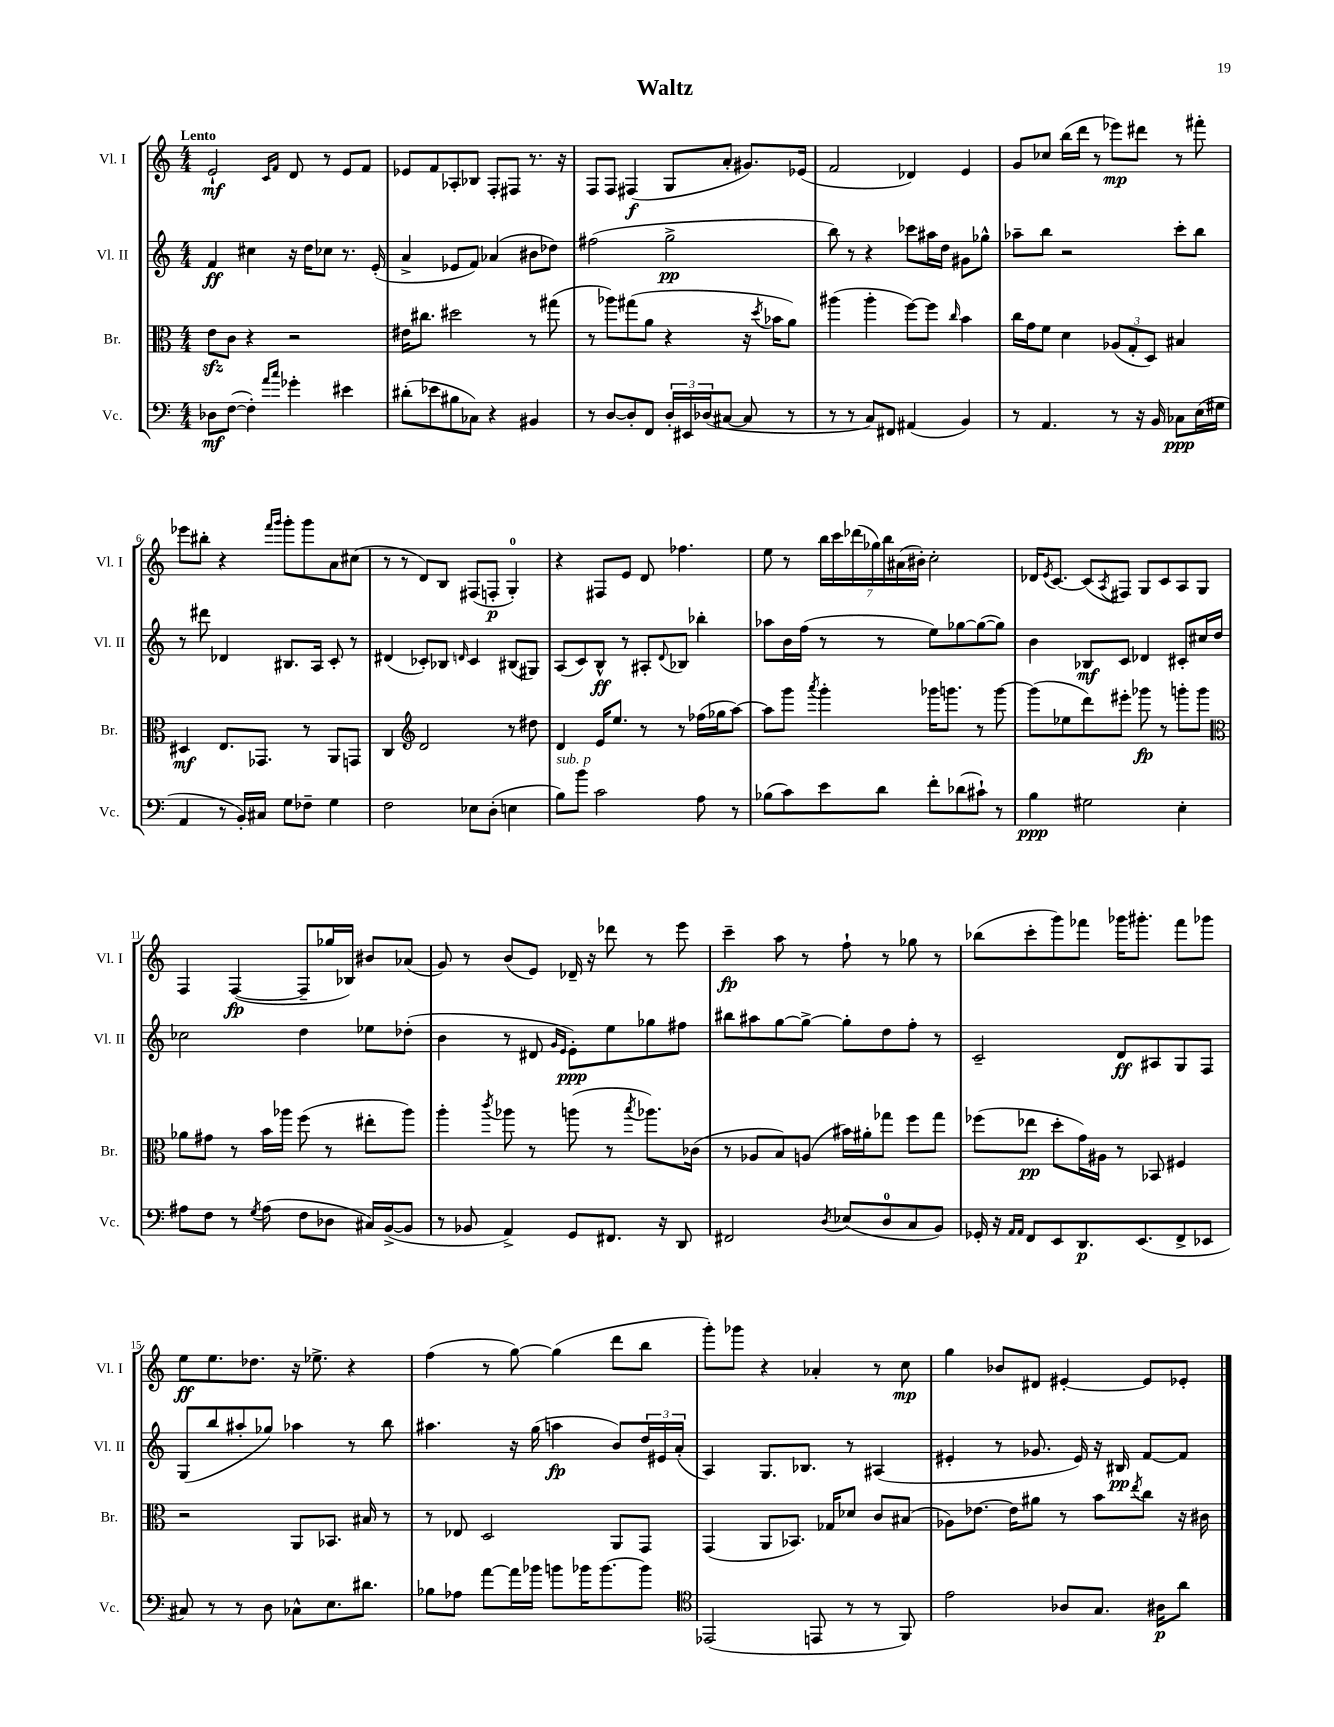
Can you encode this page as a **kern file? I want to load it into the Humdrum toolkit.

**kern	**kern	**kern	**kern
*staff4	*staff3	*staff2	*staff1
*clefF4	*clefC3	*clefG2	*clefG2
*k[]	*k[]	*k[]	*k[]
*M4/4	*M4/4	*M4/4	*M4/4
8D-	8e	4f	2e`
([8F	8c	.	.
4F'])	4r	4cc#	.
16qqa	.	.	16qqc
16qqcc	.	.	16qqf
4g-'	2r	16r	8d
.	.	16dd	.
.	.	8cc-	8r
4e#	.	8.r	8e
.	.	.	8f
.	.	(16e'	.
=	=	=	=
(8d#'	16e#	4a^	8e-
.	8.cc#	.	.
8e-	.	.	8f
8B#	2dd#	8e-	8A-'
8C-)	.	8f)	8B-
4r	.	(4a-	8F'
.	.	.	8F#
4BB#	8r	8b#	8.r
.	(8gg#	8dd-)	.
.	.	.	16r
=	=	=	=
8r	8r	(2ff#	8F
[8D	8aa-)	.	8F
8D']	(8gg#	.	(4F#
8FF	8a	.	.
24D'	4r	2gg^	8G
24EE#	.	.	.
(24D-	.	.	.
[8C#	.	.	8a'
8C#]	16r	.	8.g#)
.	8qdd	.	.
.	16b-	.	.
8r	8a)	.	.
.	.	.	(16e-
=	=	=	=
8r	(4aa#	8bb)	2f
8r	.	8r	.
8C)	4aa#'	4r	.
8FF#	.	.	.
(4AA#	[8ff)	8ccc-	4d-)
.	8ff]	16aa#	.
.	.	16dd	.
.	16qqcc	.	.
4BB)	4b	8g#	4e
.	.	8gg-^^	.
=	=	=	=
8r	16cc	8aa-~	8g
.	16g	.	.
4.AA	8f	8bb	8cc-
.	4d	2r	(16bb
.	.	.	16ddd
.	.	.	8r
8r	(12A-	.	8eee-)
.	12G'	.	.
16r	.	.	8ddd#
.	12D)	.	.
16BB	.	.	.
8C-	4B#	8ccc'	8r
(16E	.	8bb	8fff#'
16G#	.	.	.
=	=	=	=
4AA	4D#	8r	8eee-
.	.	8ddd#	8bb#'
8r	8.E	4d-	4r
16BB')	.	.	.
16C#	8.GG-	.	.
.	.	.	16qqfff
.	.	.	16qqggg
8G	.	8.B#	8ggg'
8F-~	8r	.	8ggg
.	.	16A	.
4G	8AA	8c'	8a
.	8GG	8r	(8cc#
=	=	=	=
2F	4C	(4d#	8r
.	.	.	8r
*	*clefG2	*	*
.	2d	8c-')	8d)
.	.	8B-	8B
.	.	16qqd	.
8E-	.	4c-	(8F#
(8D'	.	.	8F'
4E	8r	(8B#	4G')
.	8dd#	8G#)	.
=	=	=	=
8B)	4d	(8A	4r
8b	.	8c)	.
2c	16e	8B^^	8F#
.	8.ee	.	.
.	.	8r	8e
.	8r	8A#'	8d
.	.	8qqd	.
.	8r	8B-	4.ff-
8A	(16ff-	4bb-'	.
.	16gg-	.	.
8r	[8aa)	.	.
=	=	=	=
(8B-	8aa]	8aa-	8ee
8c)	8ggg	16b	8r
.	.	(16ff	.
.	8qaaa	.	.
8e	4ggg'	8r	28bb
.	.	.	28ccc
.	.	.	(28ddd-
.	.	.	28gg-)
8d	.	8r	.
.	.	.	28bb
.	.	.	(28a#
.	.	.	28b#')
8f'	16ggg-	8ee)	2cc'
.	8.ggg	.	.
(8d-	.	[8gg-	.
8c#`)	8r	(8gg-_	.
8r	[8ggg	8gg-])	.
=	=	=	=
4B	(8ggg]	4b	16d-
.	.	.	8qe
.	.	.	[8.c
.	8ee-	.	.
2G#	8ddd)	8B-	(8c]
.	.	.	8qA
.	8eee#'	8c	8F#)
.	8ggg-	4d-	8G
.	8r	.	8c
4E'	8ggg'	8c#'	8A
.	8ggg	16cc#	8G
.	.	16dd	.
=	=	=	=
*	*clefC3	*	*
8A#	8a-	2cc-	4F
8F	8g#	.	.
8r	8r	.	([4F
8qG	.	.	.
(8A#	16b	.	.
.	16aa-	.	.
8F	(8ff	4dd	8F~]
8D-	8r	.	16gg-
.	.	.	16B-)
16C#)	8ee#'	8ee-	8b#
([16BB^	.	.	.
8BB]	8aa-)	(8dd-'	(8a-
=	=	=	=
8r	4aa'	4b	8g)
8BB-	.	.	8r
.	8qccc	.	.
4AA^)	8aa-	8r	(8b
.	8r	8d#	8e)
.	.	16qqg	.
.	.	16qqe	.
8GG	(8aa	8e')	16d-~
.	.	.	16r
8.FF#	8r	8ee	8ddd-
.	8qbb	.	.
.	8.aa-)	8gg-	8r
16r	.	.	.
8DD	.	8ff#	8eee
.	(16c-	.	.
=	=	=	=
2FF#	8r	8bb#	4ccc~
.	8A-	8aa#	.
.	8B)	[8gg	8aa
.	(8A	8gg^_	8r
8qD	.	.	.
(8E-	16b#)	8gg']	8ff`
.	16a#'	.	.
8D	8gg-	8dd	8r
8C	8ff	8ff'	8gg-
8BB)	8gg-	8r	8r
=	=	=	=
16GG-'	(8ff-	2c~	(8bb-
16r	.	.	.
16qqAA	.	.	.
16qqAA	.	.	.
8FF	8ee-	.	8ccc'
8EE	8dd'	.	8ggg)
8.DD	16g)	.	8fff-
.	16A#	.	.
.	8r	8d	16ggg-
(8.EE	.	.	8.ggg#'
.	8BB-	8A#	.
8FF^	4F#	8G	8fff-
8EE-	.	8F	8ggg-
=	=	=	=
8C#)	2r	(8G	8ee
8r	.	8bb	8.ee
8r	.	8aa#'	.
.	.	.	8.dd-
8D	.	8gg-)	.
8C-^^	8AA	4aa-	16r
.	.	.	8.ee-^
8.E	8.BB-	.	.
.	.	8r	4r
8.d#	16B#	.	.
.	8r	8bb	.
=	=	=	=
8B-	8r	4.aa#	(4ff
8A-	8E-	.	.
[8a	2D	.	8r
16a]	.	16r	[8gg)
16b-	.	(16gg	.
8b	.	4aa	(4gg]
16b-	.	.	.
[8.b-	.	.	.
.	8AA	8b)	8ddd
8b-]	8GG	24dd	8bb
.	.	24e#	.
.	.	(24a'	.
=	=	=	=
*clefC4	*	*	*
(2EE-	(4GG	4A)	8ggg')
.	.	.	8ggg-
.	8AA	8.G	4r
.	8.BB-)	.	.
.	.	8.B-	.
8EE	.	.	4a-'
.	16G-	.	.
8r	8d-	8r	.
8r	8c	(4A#	8r
8FF)	(8B#	.	8cc
=	=	=	=
2e	8A-)	4e#'	4gg
.	[8.e-	.	.
.	.	8r	8b-
.	16e-]	.	.
.	8a#	8.g-	8d#
8A-	8r	.	[4e#'
.	.	16e#)	.
8.G	8b	16r	.
.	.	16B#	.
.	8qee	.	.
.	8cc	[8f	8e#]
16A#	.	.	.
8a	16r	8f]	8e-'
.	16c#	.	.
==	==	==	==
*-	*-	*-	*-
